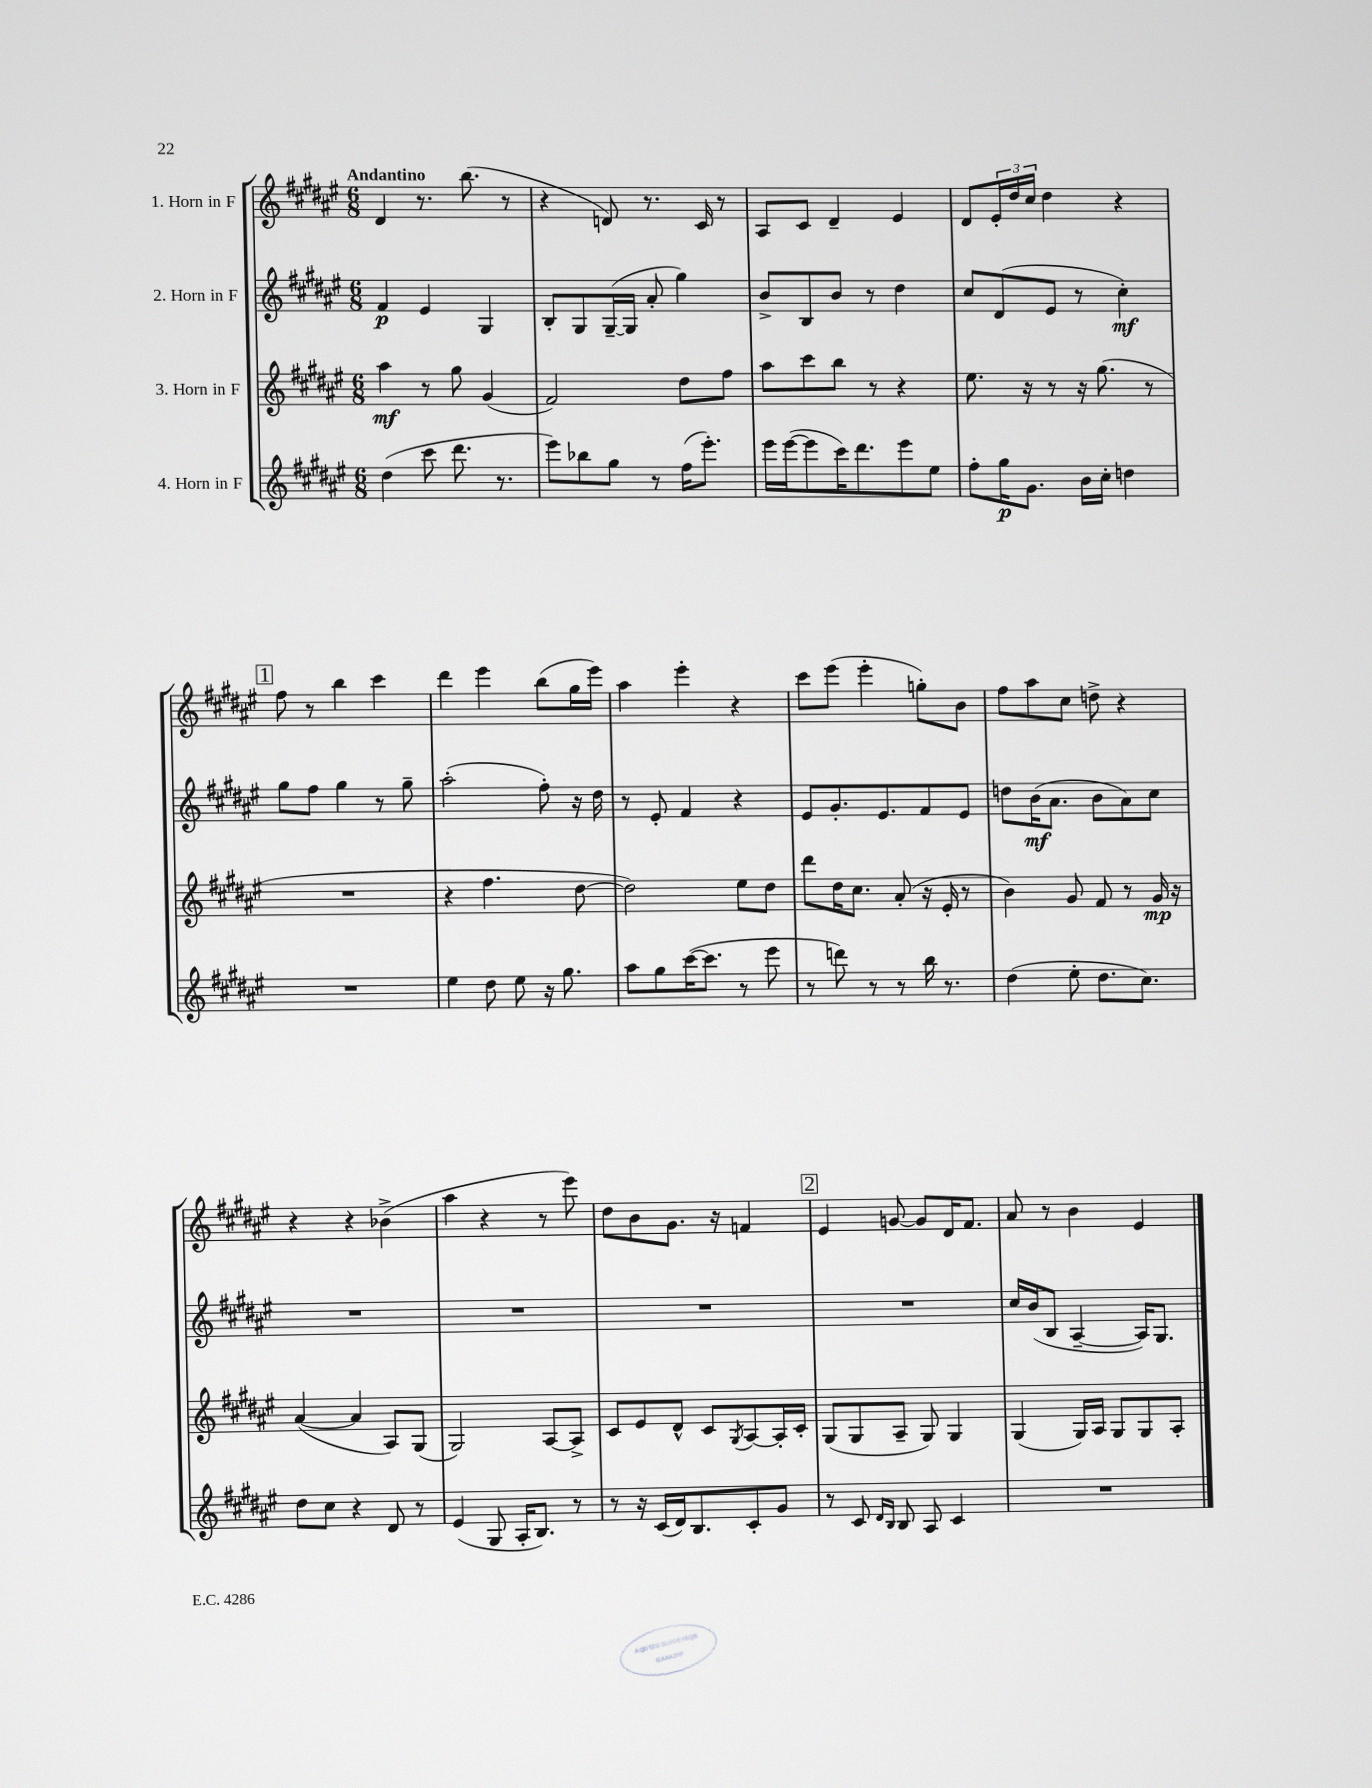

**kern	**kern	**kern	**kern
*staff4	*staff3	*staff2	*staff1
*clefG2	*clefG2	*clefG2	*clefG2
*k[f#c#g#d#a#e#]	*k[f#c#g#d#a#e#]	*k[f#c#g#d#a#e#]	*k[f#c#g#d#a#e#]
*M6/8	*M6/8	*M6/8	*M6/8
(4dd#	4aa#	4f#	4d#
8ccc#	8r	4e#	8.r
8.ddd#	8gg#	.	.
.	.	.	(8.bb
.	(4g#	4G#	.
8.r	.	.	.
.	.	.	8r
=	=	=	=
8eee#)	2f#)	8B'	4r
8bb-	.	8G#	.
8gg#	.	([16G#~	8d)
.	.	16G#]	.
8r	.	8a#'	8.r
(16ff#	8dd#	4gg#)	.
8.eee#')	.	.	16c#
.	8ff#	.	8r
=	=	=	=
16eee#	8aa#	8b^	8A#
([16eee#	.	.	.
8eee#]	8ccc#	8B	8c#
16ccc#)	8bb	8b	4d#~
8.ddd#	.	.	.
.	8r	8r	.
8eee#	4r	4dd#	4e#
8ee#	.	.	.
=	=	=	=
8ff#'	8.ee#	8cc#	8d#
16gg#	.	(8d#	24e#'
.	.	.	24dd#
8.g#	16r	.	.
.	.	.	24cc#
.	8r	8e#	4dd#
16b	16r	8r	.
16cc#'	(8.gg#	.	.
4dd	.	4cc#')	4r
.	8r	.	.
=	=	=	=
2.r	2.r	8gg#	8ff#
.	.	8ff#	8r
.	.	4gg#	4bb
.	.	8r	4ccc#
.	.	8gg#~	.
=	=	=	=
4ee#	4r	(2aa#'	4ddd#
8dd#	4.ff#	.	4eee#
8ee#	.	.	.
16r	.	8ff#')	(8bb
8.gg#	.	.	.
.	[8dd#	16r	16gg#
.	.	16dd#	16eee#)
=	=	=	=
8aa#	2dd#])	8r	4aa#
8gg#	.	8e#'	.
([16ccc#	.	4f#	4eee#'
8.ccc#]	.	.	.
8r	8ee#	4r	4r
8eee#	8dd#	.	.
=	=	=	=
8r	8ddd#	8e#	8ccc#
8ddd)	16dd#	8.g#'	(8eee#
.	8.cc#	.	.
8r	.	.	4eee#'
.	.	8.e#	.
8r	(8a#'	.	.
16bb	16r	8f#	8gg')
8.r	16e#'	.	.
.	8r	8e#	8b
=	=	=	=
(4dd#	4b)	8dd	8ff#
.	.	(16b	8aa#
.	.	8.a#	.
8ee#'	8g#	.	8cc#
8.dd#	8f#	8b	8dd^
.	8r	8a#)	4r
8.cc#)	.	.	.
.	16g#	8cc#	.
.	16r	.	.
=	=	=	=
8dd#	([4a#	2.r	4r
8cc#	.	.	.
4r	4a#]	.	4r
8d#	8A#)	.	(4b-^
8r	(8G#	.	.
=	=	=	=
(4e#	2G#)	2.r	4aa#
8G#	.	.	4r
16A#'	.	.	.
8.B)	.	.	.
.	[8A#	.	8r
8r	8A#^]	.	8eee#)
=	=	=	=
8r	8c#	2.r	8dd#
16r	8e#	.	8b
(16c#	.	.	.
16d#)	8d#^^	.	8.g#
8.B	.	.	.
.	8c#	.	.
.	.	.	16r
.	8qG#	.	.
8c#'	[8A#	.	4f
8g#	16A#']	.	.
.	16c#'	.	.
=	=	=	=
8r	(8G#	2.r	4e#
8c#	8G#	.	.
16qqd#	.	.	.
16qqB	.	.	.
8B	8A#~	.	[8g
8A#	8G#)	.	8g]
4c#	4G#	.	16d#
.	.	.	8.f#
=	=	=	=
2.r	(4G#	16cc#	8a#
.	.	(16b	.
.	.	8B	8r
.	16G#)	[4A#~	4b
.	16A#	.	.
.	8G#	.	.
.	8G#	16A#])	4e#
.	.	8.G#	.
.	8A#'	.	.
==	==	==	==
*-	*-	*-	*-
